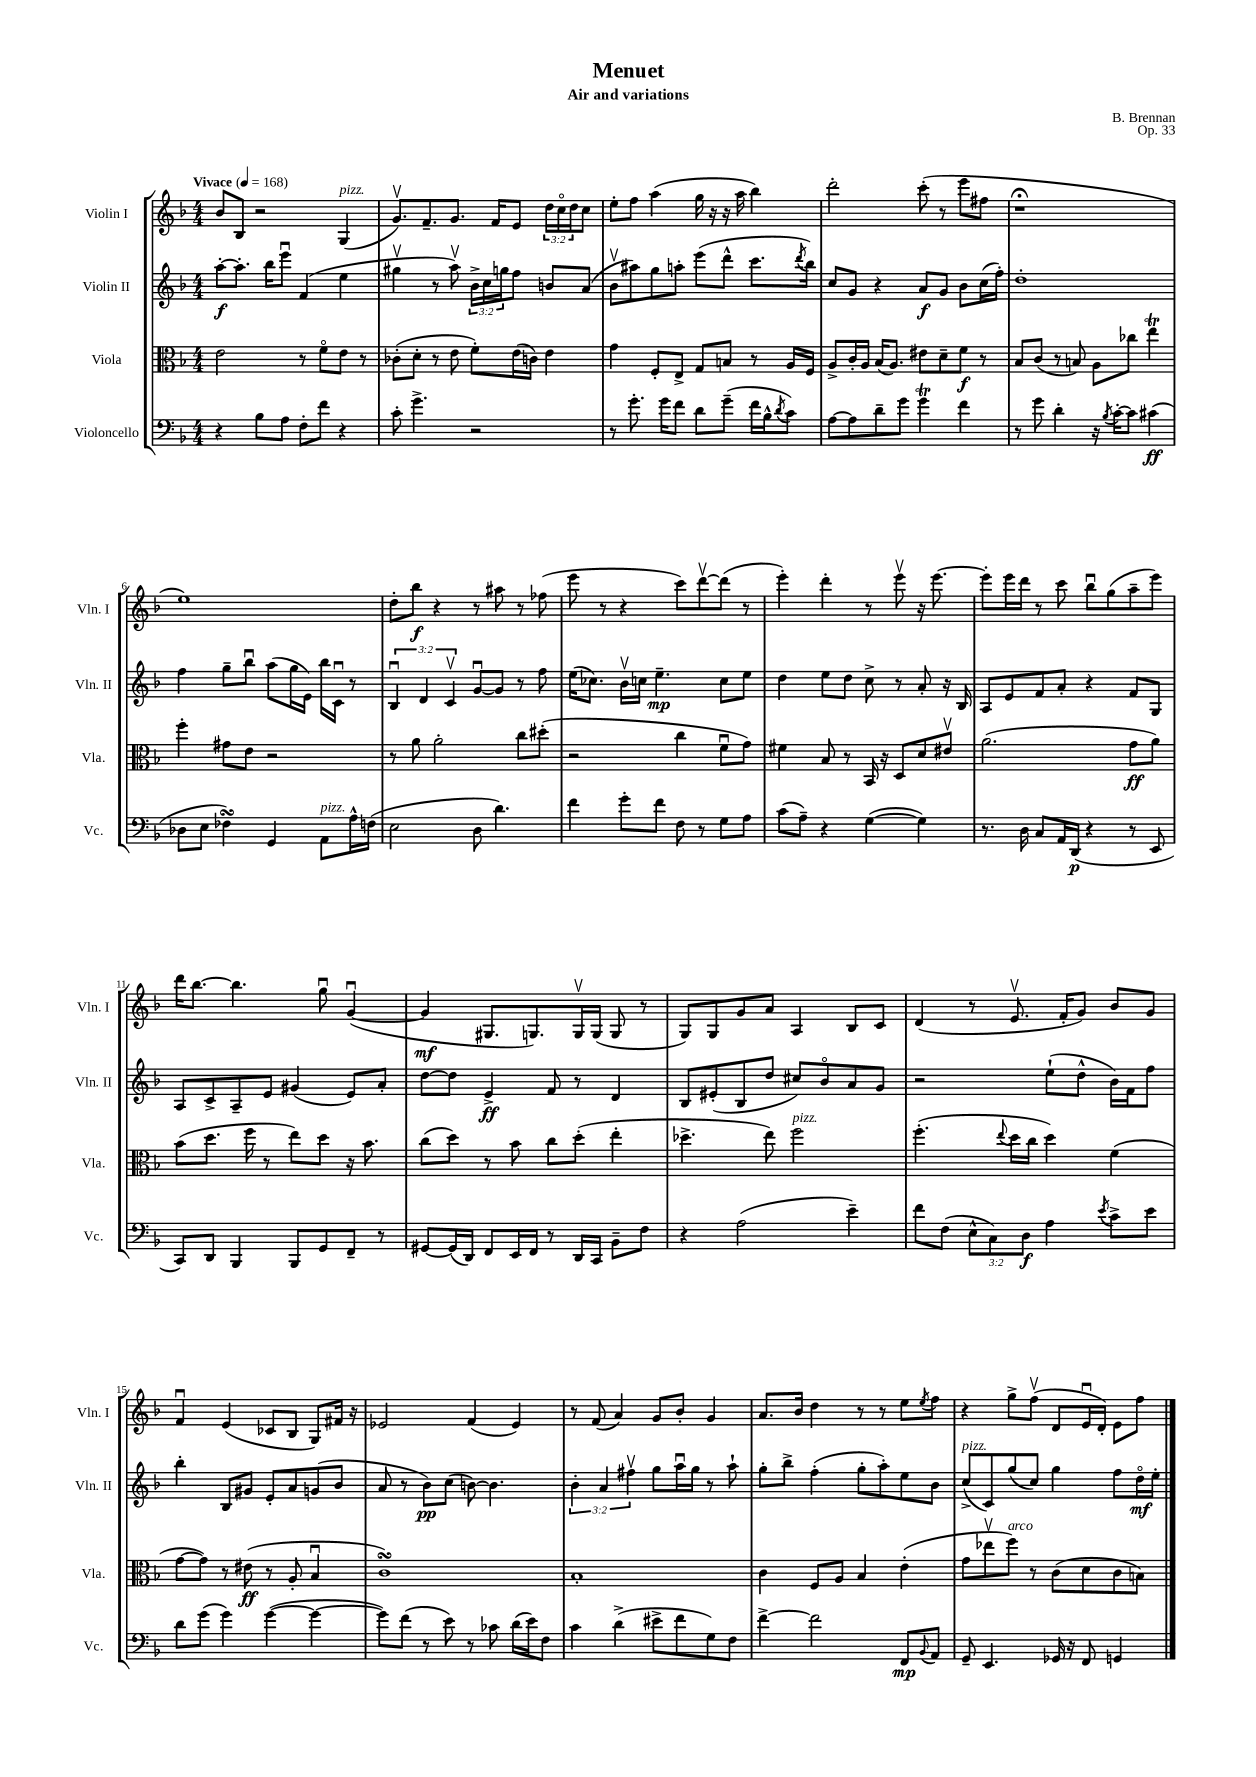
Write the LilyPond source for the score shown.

\header { title = "Menuet" composer = "B. Brennan" subtitle = "Air and variations" opus = "Op. 33" }
<<
\new StaffGroup <<
\new Staff = "s0" \with { instrumentName = "Violin I" shortInstrumentName = "Vln. I" } {
    \clef treble \key f \major \numericTimeSignature \time 4/4 \override Staff.TupletNumber.text = #tuplet-number::calc-fraction-text \tempo "Vivace" 4 = 168
    bes'8 bes8 r2 g4^\markup { \italic "pizz." }( |
    g'8.\upbow) f'8.-- g'8. f'16 e'8 \tuplet 3/2 { d''16 c''16\flageolet d''16 } c''8 |
    e''8-. f''8 a''4( g''16 r16 r16 a''16 bes''4) |
    d'''2-. c'''8-.( r8 e'''8 fis''8 |
    r1\fermata |
    e''1) |
    d''8-. bes''8\f r4 r8 ais''8 r8 fes''8( |
    e'''8 r8 r4 c'''8) d'''8~\upbow d'''8( r8 |
    e'''4-.) d'''4-. r8 e'''8\upbow r16 e'''8.~ |
    e'''8-. e'''16 d'''16 r8 c'''8 bes''8\downbow g''8( a''8-- e'''8) |
    d'''16 bes''8.~ bes''4. g''8\downbow g'4~\downbow( |
    g'4\mf gis8. g8.) g16\upbow g16( g8 r8 |
    g8) g8 g'8 a'8 a4 bes8 c'8 |
    d'4( r8 e'8.\upbow f'16-. g'8) bes'8 g'8 |
    f'4\downbow e'4( ces'8 bes8 g8) fis'16 r16 |
    ees'2 f'4( ees'4) |
    r8 f'8( a'4) g'8 bes'8-. g'4 |
    a'8. bes'16 d''4 r8 r8 e''8 \acciaccatura { e''8 } f''8 |
    r4 g''8-> f''8\upbow( d'8 e'16\downbow d'16-.) e'8 f''8 \bar "|." |
}
\new Staff = "s1" \with { instrumentName = "Violin II" shortInstrumentName = "Vln. II" } {
    \clef treble \key f \major \numericTimeSignature \time 4/4 \override Staff.TupletNumber.text = #tuplet-number::calc-fraction-text
    a''8~-.\f a''8.-. bes''16 e'''8\downbow f'4( e''4 |
    gis''4\upbow r8 a''8\upbow) \tuplet 3/2 { bes'16-> c''16 g''16 } f''8 b'8 a'8( |
    bes'8\upbow ais''8) g''8 a''8-. e'''8( d'''8-^ c'''8. \acciaccatura { d'''8 } bes''16) |
    c''8 g'8 r4 a'8\f g'8 bes'8 c''16( f''16-.) |
    d''1-. |
    f''4 g''8-- bes''8\downbow a''8( g''16 e'16) bes''16 c'16\downbow r8 |
    \tuplet 3/2 { bes4\downbow d'4 c'4\upbow } g'8~\downbow g'8 r8 f''8 |
    e''16( ces''8.) bes'16\upbow c''16 e''4.--\mp c''8 e''8 |
    d''4 e''8 d''8 c''8-> r8 a'8-. r16 bes16 |
    a8 e'8 f'8 a'8-. r4 f'8 g8 |
    a8 c'8-> a8-- e'8 gis'4( e'8) a'8-. |
    d''8~ d''8 e'4->\ff f'8 r8 d'4 |
    bes8 eis'8-.( bes8 d''8 cis''8) bes'8\flageolet a'8 g'8 |
    r2 e''8-!( d''8-^ bes'16) f'16 f''8 |
    bes''4-. bes8 gis'8 e'8-. a'8 g'8( bes'8 |
    a'8 r8 bes'8\pp) c''8( b'8~) b'4. |
    \tuplet 3/2 { bes'4-. a'4 fis''4\upbow } g''8 a''16\downbow g''16 r8 a''8-! |
    g''8-. bes''8-> f''4-.( g''8-. a''8-.) e''8 bes'8 |
    c''8->^\markup { \italic "pizz." }( c'8) g''8( c''8) g''4 f''8 d''16\flageolet\mf e''16-. \bar "|." |
}
\new Staff = "s2" \with { instrumentName = "Viola" shortInstrumentName = "Vla." } {
    \clef alto \key f \major \numericTimeSignature \time 4/4
    e'2 r8 f'8\flageolet e'8 r8 |
    ces'8-.( d'8-. r8 e'8 f'8-.) e'16( c'16) e'4 |
    g'4 f8-. e8-> g8 b8 r8 a16 f16 |
    a8-> c'16-. a16 bes16( a8.) eis'8 d'8-- f'8\f r8 |
    bes8 c'8( r8 b8) a8 ces''8 e''4\trill |
    f''4-. gis'8 e'8 r2 |
    r8 a'8 a'2-. c''8 dis''8-.( |
    r2 c''4 f'8\downbow g'8) |
    fis'4 bes8 r8 bes,16 r16 d8 d'8 eis'8\upbow |
    a'2.( g'8\ff a'8) |
    bes'8( d''8. f''16 r8 e''8) d''8 r16 bes'8. |
    c''8( d''8) r8 bes'8 c''8 d''8-.( e''4-. |
    des''4.-> e''8) f''2^\markup { \italic "pizz." } |
    f''4.-.( \appoggiatura { e''8 } d''16 c''16 d''4) f'4( |
    g'8~ g'8) r8 eis'8\ff( r8 a8-. bes4\downbow |
    c'1\turn) |
    bes1-. |
    c'4 f8 a8 bes4 e'4-.( |
    g'8 ees''8\upbow f''8^\markup { \italic "arco" }) r8 c'8( d'8 c'8 b8) \bar "|." |
}
\new Staff = "s3" \with { instrumentName = "Violoncello" shortInstrumentName = "Vc." } {
    \clef bass \key f \major \numericTimeSignature \time 4/4 \override Staff.TupletNumber.text = #tuplet-number::calc-fraction-text
    r4 bes8 a8 f8-. f'8 r4 |
    c'8-. g'4.-> r2 |
    r8 g'8.-. g'16 f'8 d'8 g'8--( f'16 bes16-^ \acciaccatura { d'8 } c'8) |
    a8~ a8 d'8-- g'8 g'4\trill f'4 |
    r8 g'8 d'4-. r16 \acciaccatura { bes8 } c'16~-. c'8 cis'4\ff( |
    des8 e8 fes4\turn) g,4 a,8^\markup { \italic "pizz." } a16-^ f16( |
    e2 d8 d'4.) |
    f'4 g'8-. f'8 f8 r8 g8 a8 |
    c'8( a8--) r4 g4~( g4) |
    r8. d16 c8 a,16 d,16\p( r4 r8 e,8 |
    c,8) d,8 bes,,4 bes,,8 g,8 f,8-- r8 |
    gis,8~ gis,16( d,16) f,8 e,16 f,16 r8 d,16 c,16 bes,8-- f8 |
    r4 a2( e'4--) |
    f'8 f8( \tuplet 3/2 { e8-^ c8) d8\f } a4 \acciaccatura { e'8 } c'8-> e'8 |
    d'8 g'8( g'4) g'4~( g'4~ |
    g'8) f'8( r8 e'8) r8 ces'8 d'16( e'16) f8 |
    c'4 d'4->( eis'8-> f'8 g8) f8 |
    f'4~-> f'2 f,8\mp \appoggiatura { bes,8 } a,8 |
    g,8-- e,4. ges,16 r16 f,8 g,4 \bar "|." |
}
>>
>>
